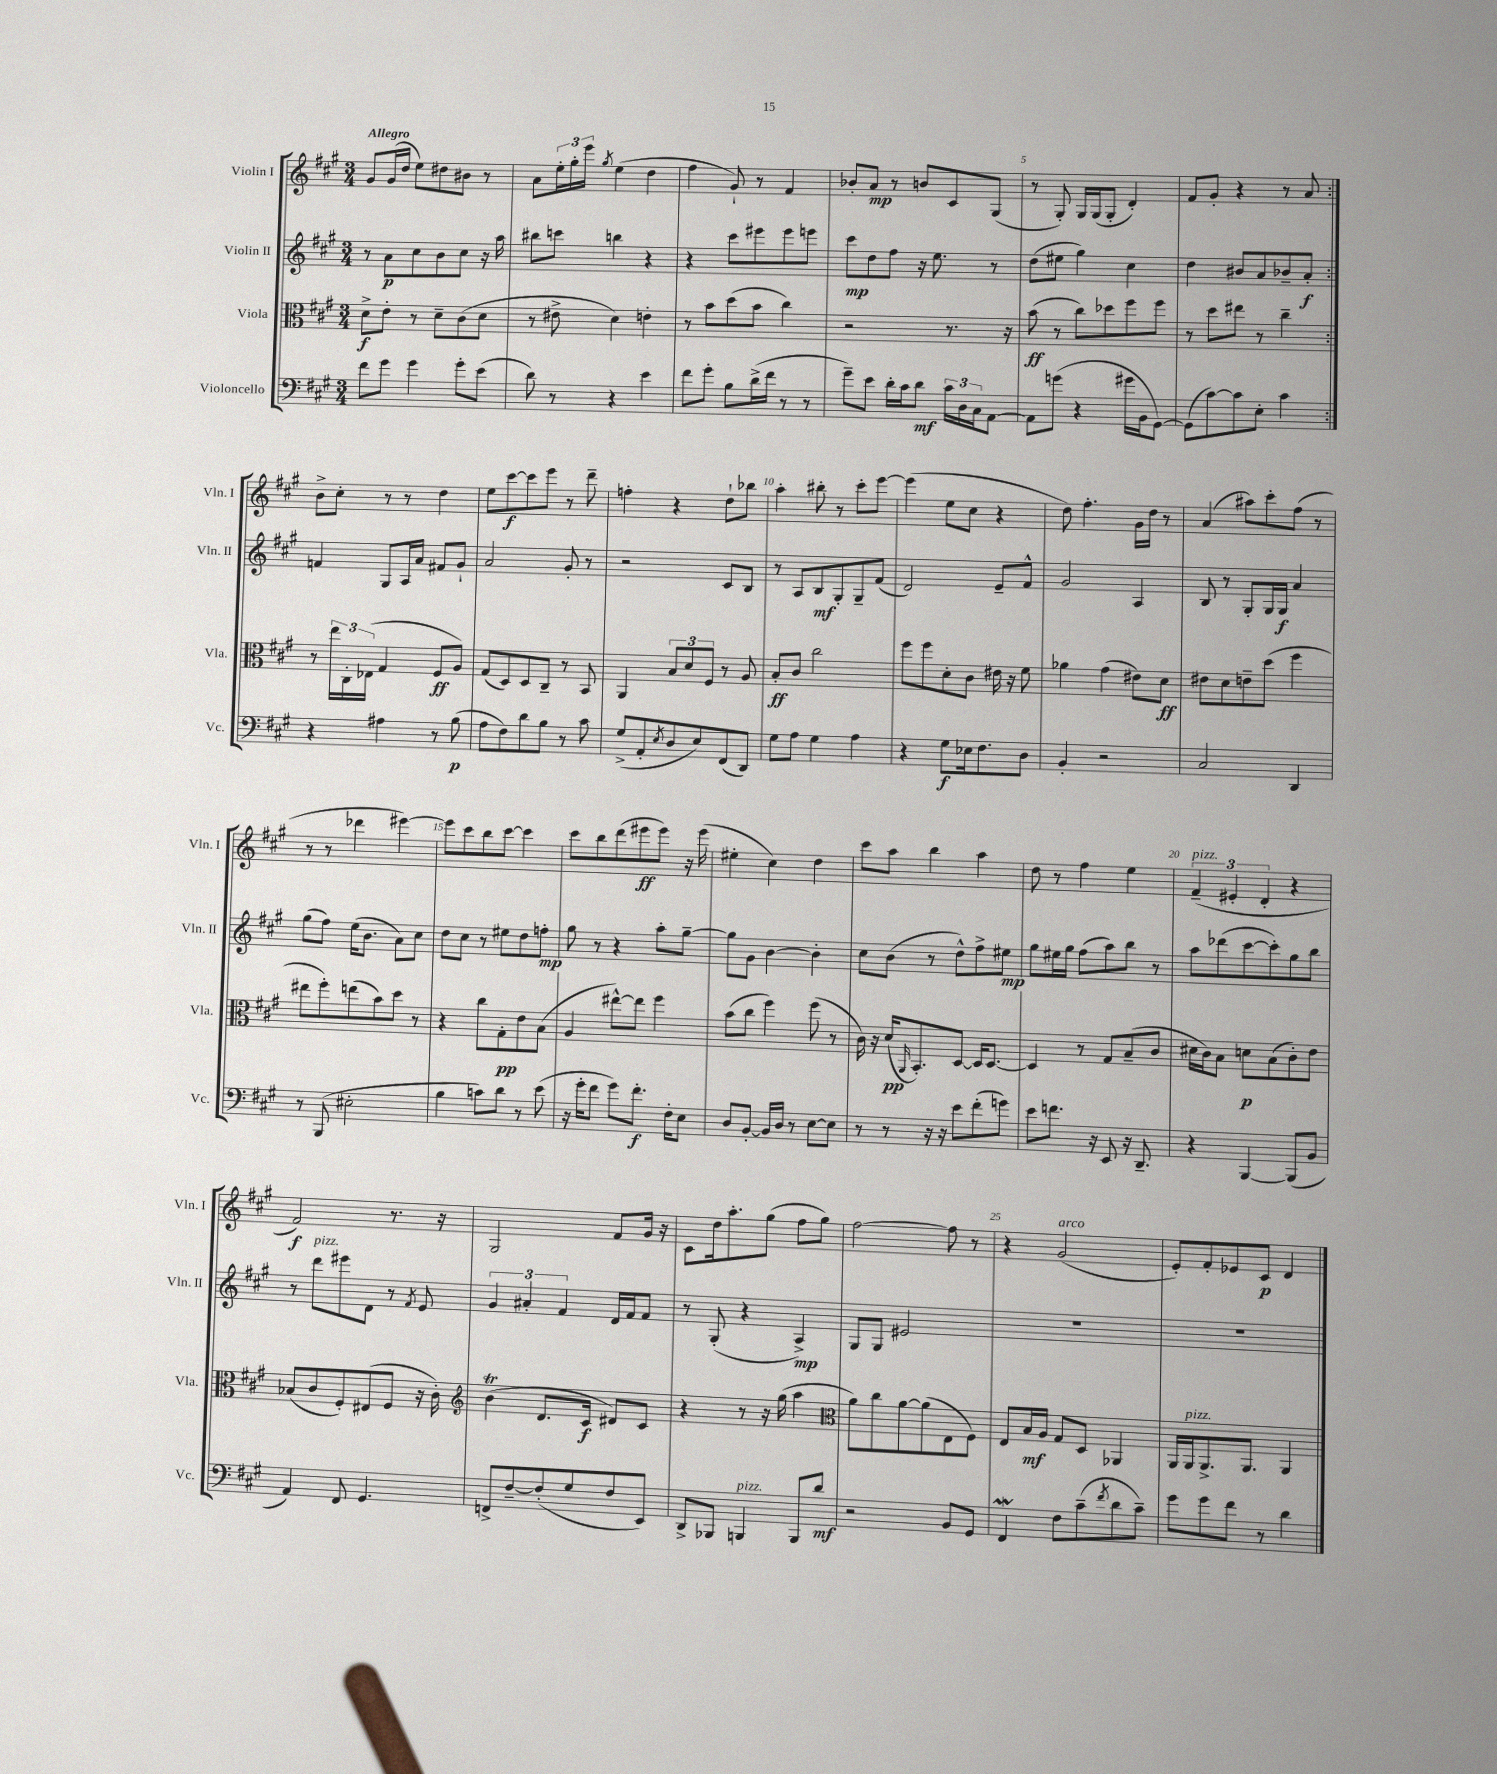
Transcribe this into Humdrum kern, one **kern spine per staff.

**kern	**kern	**kern	**kern
*staff4	*staff3	*staff2	*staff1
*clefF4	*clefC3	*clefG2	*clefG2
*k[f#c#g#]	*k[f#c#g#]	*k[f#c#g#]	*k[f#c#g#]
*M3/4	*M3/4	*M3/4	*M3/4
8f#	8d^	8r	8g#
8g#	8e'	8a	(16g#
.	.	.	16dd
4g#	8r	8cc#	8ee)
.	8d~	8b	8dd#
8g#'	(8c#	8cc#	8b#
(8e	8d	16r	8r
.	.	16aa	.
=	=	=	=
8d)	8r	8bb#	8a
8r	8e#^	8ccc	24ee'
.	.	.	24gg#'
.	.	.	24eee
.	.	.	8qgg#
4r	4d)	4bb	(4ee
4e	4e'	4r	4dd
=	=	=	=
8f#	8r	4r	4ff#
8g#'	8b	.	.
8B	(8dd	8ccc#	8g#`)
(16d^	8b	8eee#	8r
16f#	.	.	.
8r	4cc#)	8eee#	4f#
8r	.	8eee	.
=	=	=	=
8g#~)	2r	8ccc#	8b-'
8e	.	8dd	8a
16d'	.	8ff#	8r
16c#	.	.	.
8d	.	16r	8b
.	.	8.ee	.
24c#	8.r	.	8c#
24D	.	.	.
24C#	.	.	.
[8AA	.	8r	(8G#
.	16r	.	.
=	=	=	=
8AA]	(8b	(8dd	8r
(8g	8r	8ee#	8G#')
4r	8cc#)	4gg#)	16G#
.	.	.	(16G#
.	8dd-	.	8G#'
16g#	8ff#	4cc#	4d')
16BB	.	.	.
[8GG#)	8ff#	.	.
=	=	=	=
(8GG#]	8r	4dd	8f#
[8c#)	8dd	.	8g#'
8c#]	8ee#	8b#	4r
8E'	8r	8a	.
4c#	4cc#~	8b-~	8r
.	.	8a'	8a
=:|!	=:|!	=:|!	=:|!
4r	8r	4f	8b^
.	24ee	.	8cc#'
.	24C#'	.	.
.	(24E-	.	.
4A#	4G#	8G#	8r
.	.	16A	8r
.	.	16a	.
8r	8F#	8f#	4dd
(8B	8A)	8g#`	.
=	=	=	=
8A	(8G#	2a	8ee
8F#)	8D)	.	[8ccc#
8d	8D	.	8ccc#]
8B	8C#~	.	8eee
8r	8r	8g#'	8r
8c#	8BB	8r	8ddd~
=	=	=	=
(8G#^	4AA	2r	4ff'
8AA'	.	.	.
8qE	.	.	.
8D	12B	.	4r
.	12d	.	.
8E)	.	.	.
.	12F#	.	.
(8FF#	8r	8c#	8dd`
8DD)	8A	8B	8bb-
=	=	=	=
8G#	8B'	8r	4aa'
8A	8c#	8A	.
4G#	2cc#	8B	8bb#'
.	.	8G#'	8r
4A	.	8G#~	8ccc#'
.	.	(8f#	[8eee
=	=	=	=
4r	8ff#	2d)	(4eee]
.	8ff#	.	.
8G#	8d'	.	8ee
16E-	8c#	.	8cc#
8.F#	.	.	.
.	16e#	8e~	4r
.	16r	.	.
8D	8f#	8f#^^	.
=	=	=	=
4BB'	4a-	2g#	8dd)
.	.	.	4.ff#'
2r	(4g#	.	.
.	8e#)	4A	16g#
.	.	.	16dd
.	8d	.	8r
=	=	=	=
2C#	8e#	8B	(4a
.	8d	8r	.
.	8e~	8G#'	8aa#)
.	(8dd	16G#	8ccc#'
.	.	16G#	.
4DD	4ff#	4a	(8ff#
.	.	.	8r
=	=	=	=
8r	8ee#	(8gg#	8r
(8BBB	8ff#')	8ff#)	8r
2E#'	(8ee	(16ee	4ddd-
.	.	8.b	.
.	8b)	.	.
.	8dd	8a)	[4eee#)
.	8r	8cc#	.
=	=	=	=
4B	4r	8dd	8eee#]
.	.	8cc#	8ccc#
8c)	8cc#	8r	8bb
8d	8G#'	8ee#	[8ccc#
8r	8e	8dd	4ccc#]
(8e	(8B	8ff'	.
=	=	=	=
16r	4A	8gg#	8ccc#
16g#'	.	.	.
8f#	.	8r	8bb
8g#)	[8ee#^^)	4r	(8ddd
8.f#'	8ee#]	.	8eee#
.	4ff#	8aa'	8eee#)
16F#'	.	.	.
8E	.	[8gg#~	16r
.	.	.	(16eee#
=	=	=	=
8D	(8b	8gg#]	4ee#'
[8BB'	8cc#	8g#	.
16BB]	4ff#)	[4b	4cc#)
16D	.	.	.
8r	.	.	.
[8E	(8ff#	4b']	4dd
8E]	8r	.	.
=	=	=	=
8r	16c#)	8cc#	8ccc#
.	16r	.	.
8r	(16d	(8b	8aa
.	16qqAA	.	.
.	8.BB')	.	.
16r	.	8r	4bb
16r	.	.	.
8e	[8D	8dd^^)	.
(8f#'	16D]	8ff#^	4aa
.	[8.D	.	.
8g)	.	8ee#	.
=	=	=	=
8e	4D]	8gg#	8dd
8.f	.	16ee#	8r
.	.	16gg#	.
.	8r	(8ff#	4ff#
16r	.	.	.
8EE	8G#	8aa)	.
16r	(8B~	8bb	4ee
8.DD~	.	.	.
.	8c#	8r	.
=	=	=	=
4r	16d#	8aa	(6f#~
.	16c#)	.	.
.	8B	(8ddd-	.
.	.	.	6e#'
[4BBB	8d	[8ccc#	.
.	.	.	6d'
.	(8B	8ccc#'])	.
(8BBB]	8c#')	8gg#	4r
8BB	8e	8bb	.
=	=	=	=
4AA)	(8B-	8r	2f#)
.	8c#	8ddd	.
8FF#	8F#')	8eee#	.
4.GG#	(8E#	8d	.
.	8F#	8r	8.r
.	.	8qf#	.
.	16r	8e	.
.	16c#')	.	16r
=	=	=	=
*	*clefG2	*	*
8FF^	(4b	6g#	2G#
[8F#~	.	.	.
.	.	6a#'	.
(8F#']	8.d	.	.
.	.	6f#	.
8G#	.	.	.
.	16c#	.	.
8F#	8d#)	16d	8f#
.	.	16f#	.
8EE)	8c#	8f#	16g#
.	.	.	16r
=	=	=	=
8DD^	4r	8r	8c#
8BBB-	.	(8G#'	16dd
.	.	.	8.aa'
4BBB	8r	4r	.
.	16r	.	(8gg#
.	(16gg#	.	.
8BBB	4aa	4A^)	8ff#
8d	.	.	8gg#)
=	=	=	=
*	*clefC3	*	*
2r	8a)	8G#	[2ff#
.	8cc#	8G#	.
.	[8a	2e#	.
.	(8a]	.	.
8BB	8E	.	8ff#]
8GG#	8F#)	.	8r
=	=	=	=
4FF#	8E	2.r	4r
.	16B	.	.
.	16A	.	.
8F#	8G#	.	(2g#
(8c#~	8D	.	.
8qf#	.	.	.
8d	4AA-	.	.
8c#~)	.	.	.
=	=	=	=
8g#	16AA	2.r	8e')
.	16AA	.	.
8g#	8.AA^	.	8f#'
8f#	.	.	8e-
.	8.AA	.	.
8r	.	.	8c#
4d	4AA	.	4d
==	==	==	==
*-	*-	*-	*-
